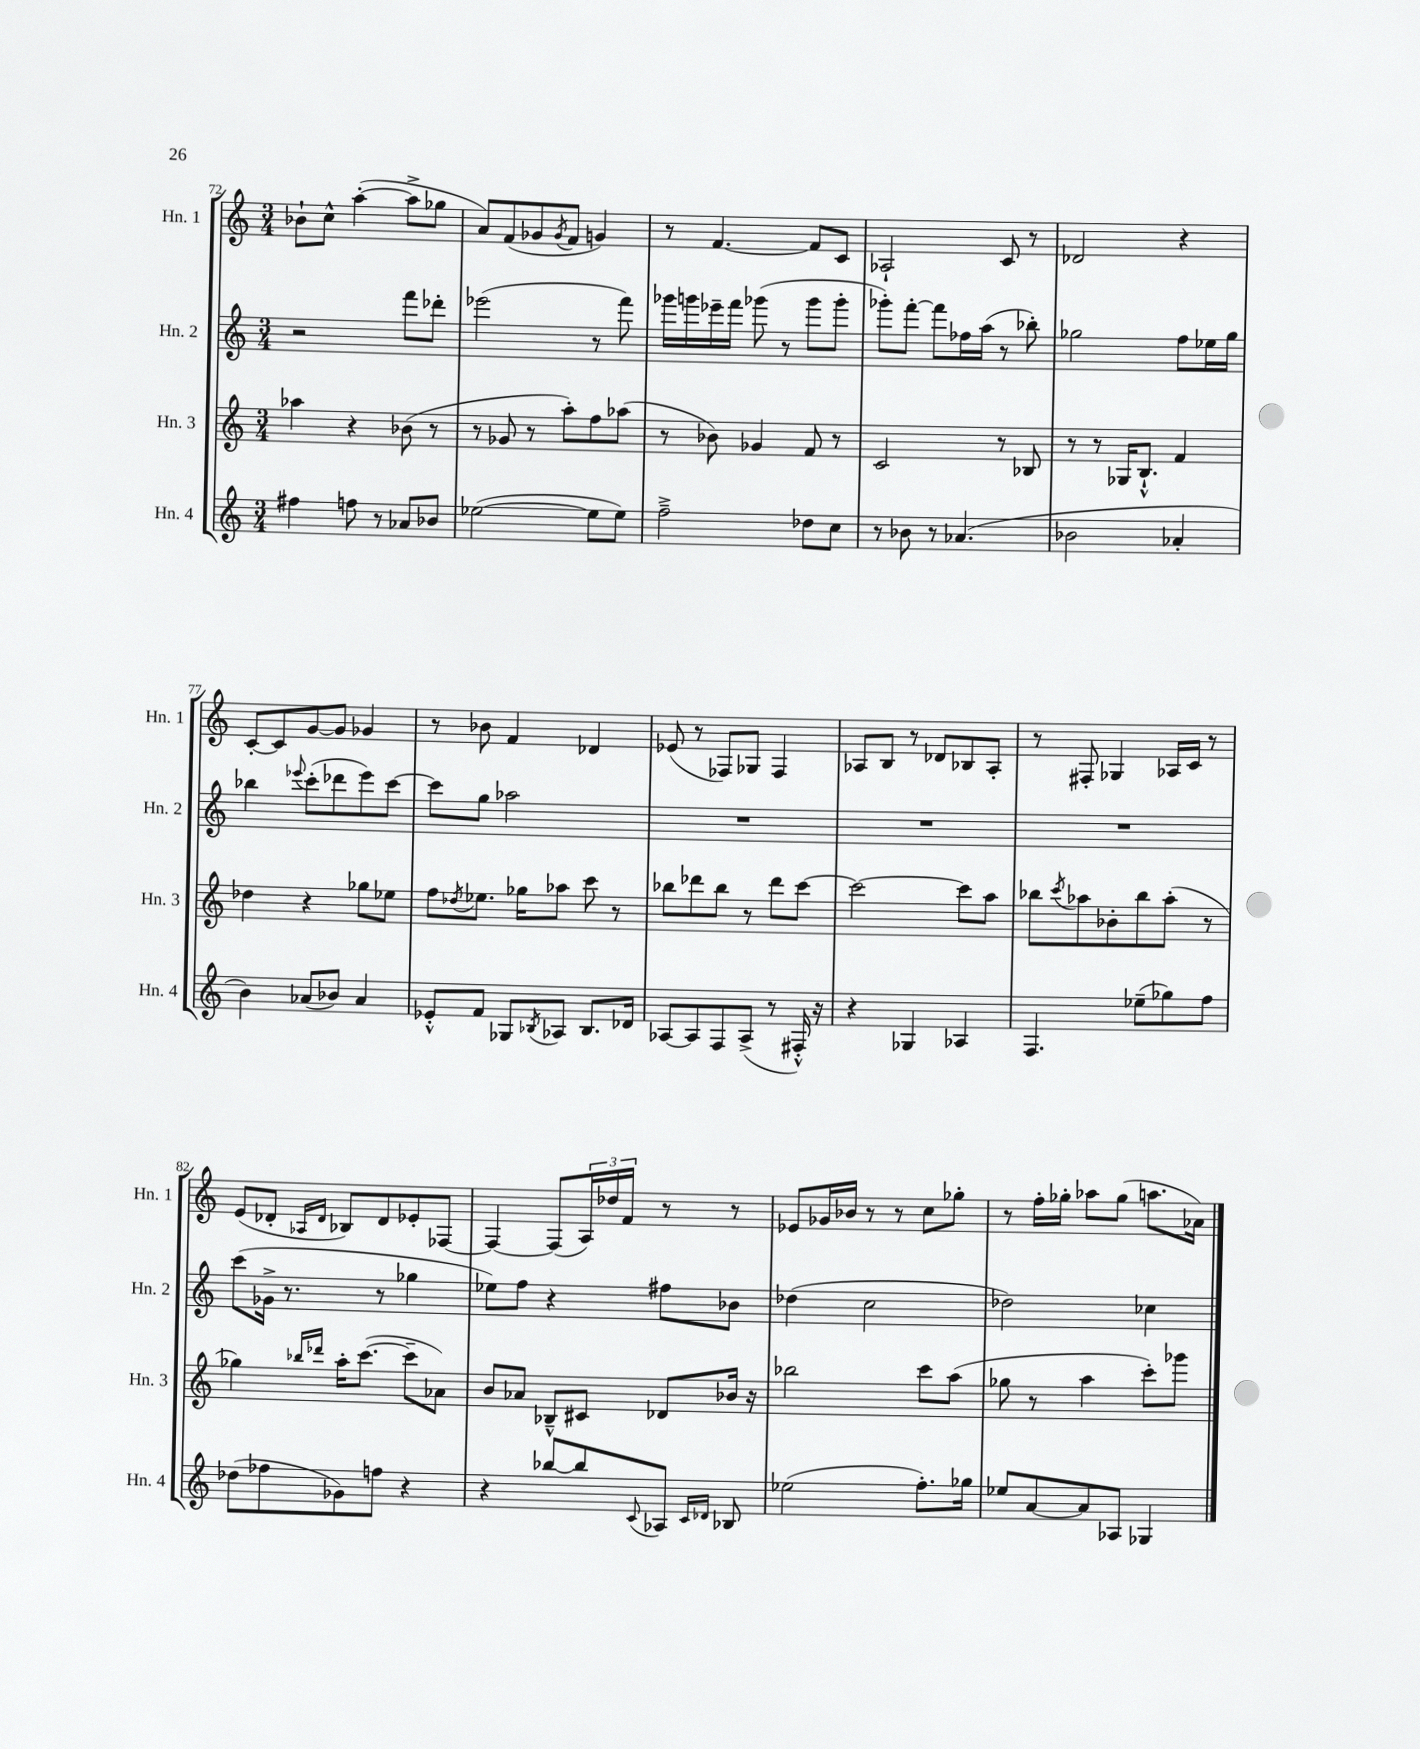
<<
\new StaffGroup <<
\new Staff = "s0" \with { instrumentName = "Hn. 1" shortInstrumentName = "Hn. 1" } {
    \clef treble \key c \major \numericTimeSignature \time 3/4
    bes'8-! c''8-^ a''4~-.( a''8-> ges''8 |
    a'8) f'8( ges'8 \acciaccatura { ges'8 } f'8 g'4) |
    r8 f'4.~ f'8 c'8 |
    aes2-! c'8 r8 |
    des'2 r4 |
    c'8~-. c'8 g'8~ g'8 ges'4 |
    r8 bes'8 f'4 des'4 |
    ees'8( r8 fes8) ges8 fes4 |
    aes8 b8 r8 des'8 bes8 aes8-. |
    r8 fis8-. ges4 aes16 c'16 r8 |
    e'8( des'8-. \grace { aes16 des'16 } bes8) des'8 ees'8-. fes8~ |
    fes4~ fes8( \tuplet 3/2 { a16) des''16 f'16 } r8 r8 |
    ees'8 ges'16 bes'16 r8 r8 c''8 ges''8-. |
    r8 f''16-. ges''16-. aes''8 ges''8( a''8. aes'16) \bar "|." |
}
\new Staff = "s1" \with { instrumentName = "Hn. 2" shortInstrumentName = "Hn. 2" } {
    \clef treble \key c \major \numericTimeSignature \time 3/4
    r2 f'''8 des'''8-. |
    ees'''2( r8 f'''8) |
    ges'''16 g'''16 ees'''16-- f'''16 ges'''8( r8 ges'''8 ges'''8-. |
    ges'''8-.) f'''8~-. f'''8 fes''16 a''16( r8 bes''8-.) |
    ges''2 f''8 ees''16 ges''16 |
    bes''4 \appoggiatura { ees'''8 } c'''8-.( des'''8 ees'''8) c'''8~ |
    c'''8 g''8 aes''2 |
    R2. |
    R2. |
    R2. |
    c'''8( ges'16-> r8. r8 ges''4 |
    ees''8) f''8 r4 fis''8 bes'8 |
    des''4( c''2 |
    des''2) ces''4 \bar "|." |
}
\new Staff = "s2" \with { instrumentName = "Hn. 3" shortInstrumentName = "Hn. 3" } {
    \clef treble \key c \major \numericTimeSignature \time 3/4
    aes''4 r4 bes'8( r8 |
    r8 ges'8 r8 a''8-.) f''8 aes''8( |
    r8 bes'8) ges'4 f'8 r8 |
    c'2 r8 bes8 |
    r8 r8 ges16 b8.-!-^ f'4 |
    des''4 r4 ges''8 ees''8 |
    f''8 \acciaccatura { des''8 } ees''8. ges''16 aes''8 c'''8 r8 |
    bes''8 des'''8 bes''8 r8 des'''8 c'''8~ |
    c'''2~ c'''8 a''8 |
    bes''8 \acciaccatura { c'''8 } aes''8 bes'8-. bes''8 aes''8-.( r8 |
    ges''4) \grace { bes''16 des'''16 } a''16-. c'''8.~( c'''8-- aes'8) |
    b'8 aes'8 bes8---^ cis'8 des'8 bes'16 r16 |
    bes''2 c'''8 a''8( |
    ges''8 r8 a''4 c'''8-.) ges'''8 \bar "|." |
}
\new Staff = "s3" \with { instrumentName = "Hn. 4" shortInstrumentName = "Hn. 4" } {
    \clef treble \key c \major \numericTimeSignature \time 3/4
    fis''4 f''8 r8 aes'8 bes'8 |
    ees''2~( ees''8 ees''8) |
    f''2---> des''8 c''8 |
    r8 bes'8 r8 aes'4.( |
    bes'2 aes'4-. |
    b'4) aes'8( bes'8) aes'4 |
    ees'8-.-^ f'8 ges8 \acciaccatura { bes8 } aes8 bes8. des'16 |
    aes8~ aes8 f8 aes8->( r8 fis16-.-^) r16 |
    r4 ges4 aes4 |
    f4. ees''8--( ges''8) f''8 |
    des''8( fes''8 ges'8) f''8 r4 |
    r4 bes''8~ bes''8 \appoggiatura { c'8 } aes8 \grace { c'16 des'16 } bes8 |
    ees''2( f''8.-.) ges''16 |
    ees''8 a'8~ a'8 aes8 ges4 \bar "|." |
}
>>
>>
\layout { \context { \Score currentBarNumber = #72 } }
